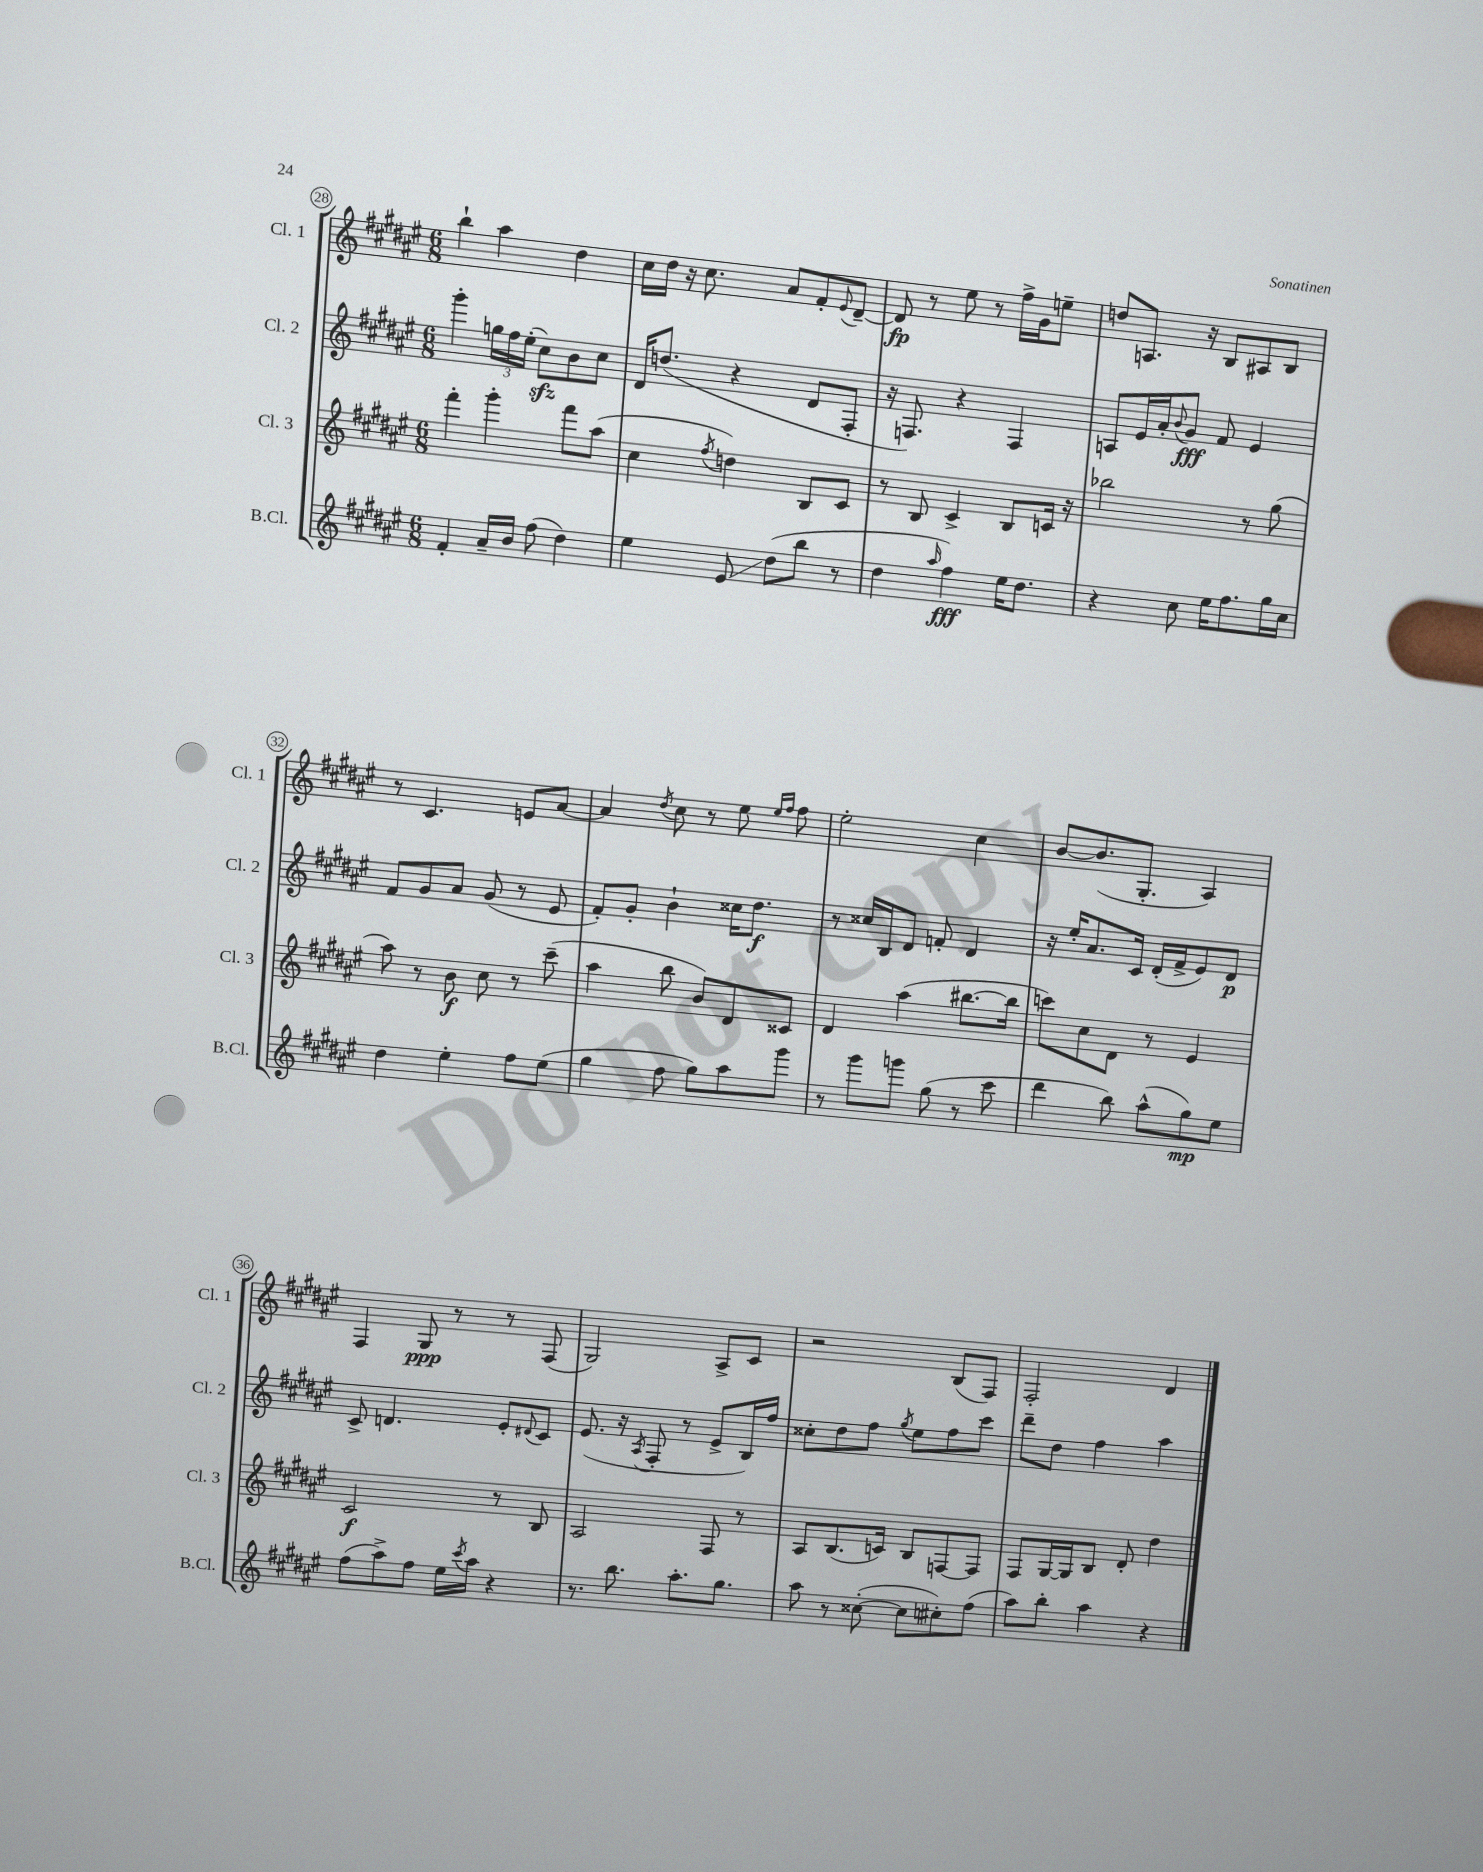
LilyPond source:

<<
\new StaffGroup <<
\new Staff = "s0" \with { instrumentName = "Cl. 1" shortInstrumentName = "Cl. 1" } {
    \clef treble \key fis \major \numericTimeSignature \time 6/8
    b''4-! ais''4 dis''4 |
    cis''16 dis''16 r16 cis''8. ais'8 fis'8-. \appoggiatura { eis'8 } dis'8~-- |
    dis'8\fp r8 eis''8 r8 fis''16-> gis'16 e''8-- |
    d''8 a8. r16 b8 ais8 b8 |
    r8 cis'4. e'8 ais'8~ |
    ais'4 \acciaccatura { dis''8 } cis''8 r8 eis''8 \grace { eis''16 fis''16 } fis''8 |
    eis''2-. cis''4 |
    b'8~ b'8.( gis8.-. ais4) |
    fis4 gis8\ppp r8 r8 fis8( |
    gis2) ais8-> cis'8 |
    r2 b8( fis8) |
    fis2-. dis'4 \bar "|." |
}
\new Staff = "s1" \with { instrumentName = "Cl. 2" shortInstrumentName = "Cl. 2" } {
    \clef treble \key fis \major \numericTimeSignature \time 6/8
    gis'''4-. \tuplet 3/2 { g''16 fis''16 eis''16-.( } cis''8\sfz) b'8 cis''8 |
    dis'16 d''8.( r4 dis'8 fis8-. |
    r16 f8.) r4 f4 |
    a8 eis'16 ais'16-. \appoggiatura { b'8 } gis'8\fff fis'8 eis'4 |
    fis'8 gis'8 ais'8 gis'8( r8 eis'8 |
    fis'8-.) gis'8-. b'4-! cisis''16 dis''8.\f |
    r8 cisis''16 b16 dis'8 f'8-. dis'4 |
    r16 eis''16-. ais'8. cis'16 dis'16-.( fis'16-> eis'8) dis'8\p |
    cis'8-> d'4. eis'8-. \appoggiatura { dis'8 } cis'8 |
    eis'8.( r16 \acciaccatura { ais8 } fis8-. r8 eis'8-> b16) fis''16 |
    cisis''8-. dis''8 fis''8 \acciaccatura { gis''8 } eis''8 fis''8 cis'''8 |
    dis'''8-- dis''8 fis''4 ais''4 \bar "|." |
}
\new Staff = "s2" \with { instrumentName = "Cl. 3" shortInstrumentName = "Cl. 3" } {
    \clef treble \key fis \major \numericTimeSignature \time 6/8
    fis'''4-. gis'''4-. fis'''8 ais''8( |
    cis''4 \acciaccatura { fis''8 } d''4) b8 cis'8 |
    r8 b8 cis'4-> b8 c'16 r16 |
    bes''2 r8 gis''8( |
    ais''8) r8 b'8\f cis''8 r8 cis'''8--( |
    ais''4 b''8 b'8) dis'8 cisis'8 |
    dis'4 ais''4( bis''8.~ bis''16 |
    c'''8) cis''8 dis'8 r8 eis'4 |
    cis'2\f r8 b8 |
    ais2 fis8 r8 |
    ais8 b8.( c'16) b8 f8~ f8 |
    fis8 gis16~ gis16 b8 dis'8-. dis''4 \bar "|." |
}
\new Staff = "s3" \with { instrumentName = "B.Cl." shortInstrumentName = "B.Cl." } {
    \clef treble \key fis \major \numericTimeSignature \time 6/8
    fis'4-. ais'16-- b'16 fis''8( dis''4) |
    eis''4 eis'8\glissando dis''8( b''8 r8 |
    dis''4 \grace { ais''16 } fis''4\fff) eis''16 dis''8. |
    r4 cis''8 eis''16 fis''8. gis''16 cis''16 |
    dis''4 eis''4-. fis''8 eis''8( |
    gis''4 fis''8 gis''8) ais''8 gis'''8 |
    r8 gis'''8 g'''8 gis''8( r8 cis'''8 |
    dis'''4 b''8) ais''8-^( gis''8\mp) eis''8 |
    fis''8( ais''8->) fis''8 eis''16 \acciaccatura { cis'''8 } ais''16 r4 |
    r8. b''8. ais''8.-. gis''8. |
    ais''8 r8 cisis''8~-.( cisis''8 cis''8-.) fis''8( |
    ais''8) b''8-. ais''4 r4 \bar "|." |
}
>>
>>
\layout { \context { \Score currentBarNumber = #28 \override BarNumber.stencil = #(make-stencil-circler 0.1 0.3 ly:text-interface::print) } }
